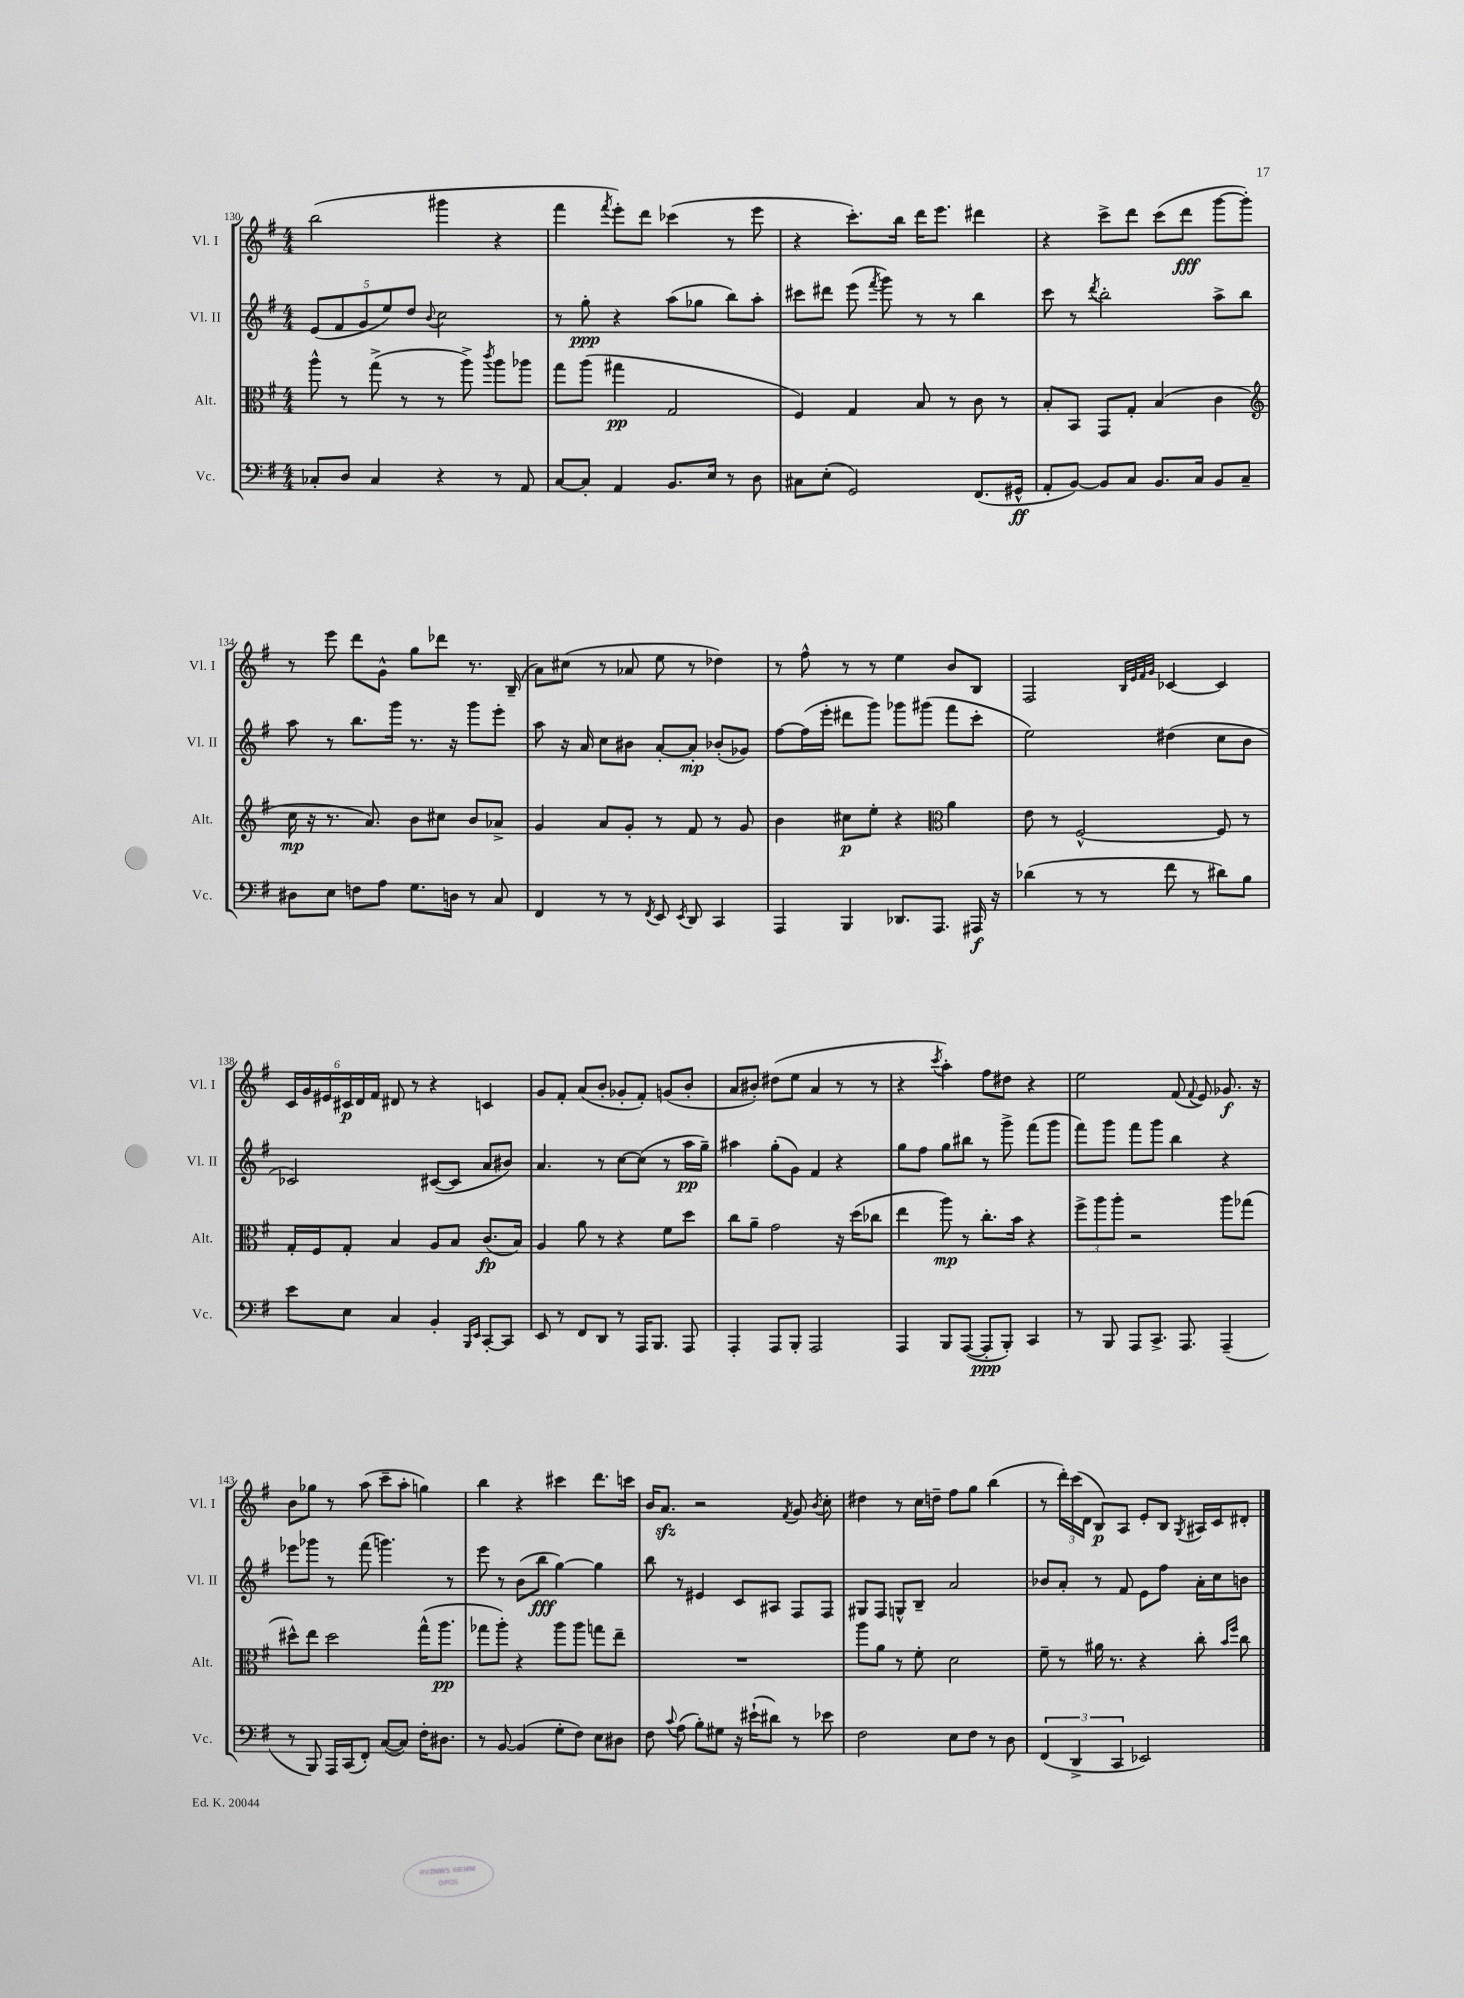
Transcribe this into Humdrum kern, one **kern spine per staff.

**kern	**kern	**kern	**kern
*staff4	*staff3	*staff2	*staff1
*clefF4	*clefC3	*clefG2	*clefG2
*k[f#]	*k[f#]	*k[f#]	*k[f#]
*M4/4	*M4/4	*M4/4	*M4/4
8C-'	8aa^^	(10e	(2bb
.	.	10f#	.
8D	8r	.	.
.	.	10g	.
4C-	(8gg^	.	.
.	.	10ee)	.
.	8r	.	.
.	.	10dd	.
.	.	8qqb	.
4r	8r	2cc	4ggg#
.	8aa^)	.	.
.	8qccc	.	.
8r	8aa	.	4r
8AA	8aa-	.	.
=	=	=	=
[8C	8gg	8r	4fff#
8C']	(8aa	8gg'	.
.	.	.	8qfff#
4AA	4gg#	4r	8eee')
.	.	.	8ddd
8.BB	2G	(8aa	(4ccc-
.	.	8gg-	.
16E	.	.	.
8r	.	8bb)	8r
8D	.	8aa'	8eee
=	=	=	=
8C#	4F#)	8ccc#	4r
(8E'	.	8ddd#	.
2GG)	4G	(8eee	8.ccc')
.	.	8qfff#	.
.	.	8ggg)	.
.	.	.	16bb
.	8B	8r	16ddd
.	.	.	8.eee
.	8r	8r	.
(8.FF#	8c	4bb	4ddd#
.	8r	.	.
16GG#^^	.	.	.
=	=	=	=
8AA'	8B'	8ccc	4r
[8BB)	8BB	8r	.
.	.	8qddd	.
8BB]	8GG	2bb'	8ccc^
8C	8G'	.	8ddd
8.BB	(4B	.	(8ccc
.	.	.	8ddd
16C	.	.	.
8BB	4c	8aa^	[8ggg
8C~	.	8bb	8ggg'])
=	=	=	=
*	*clefG2	*	*
8D#	16cc	8aa	8r
.	16r	.	.
8E	8.r	8r	8eee
8F	.	8.bb	8ddd
.	8.a)	.	.
8A	.	.	8g^^
.	.	16ggg	.
8.G	8b	8.r	8gg
.	8cc#	.	8ddd-
16D	.	16r	.
8r	8b	8ggg	8.r
8C	8a-^	8eee'	.
.	.	.	(16B~
=	=	=	=
4FF#	4g	8aa	8a)
.	.	16r	(8cc#
.	.	16a	.
8r	8a	8cc	8r
8r	8g'	8b#	8a-
8qFF#	.	.	.
8EE	8r	[8a'	8ee
8qEE	.	.	.
8DD	8f#	8a']	8r
4CC	8r	(8b-'	4dd-)
.	8g	8g-)	.
=	=	=	=
4AAA	4b	[8ff#	8r
.	.	(16ff#]	8ff#^^
.	.	16eee'	.
4BBB	8cc#	8ddd#	8r
.	8ee'	8ggg)	8r
8.DD-	4r	8ggg-	4ee
.	.	(8ggg#	.
8.AAA	.	.	.
*	*clefC3	*	*
.	4a	8fff#	8b
16AAA#	.	8ccc'	8B
16r	.	.	.
=	=	=	=
(4d-	8e	2ee)	2F#
.	8r	.	.
8r	[2F#^^	.	.
8r	.	.	.
.	.	.	32qqB
.	.	.	32qqe
.	.	.	32qqf#
.	.	.	32qqg
8f#	.	(4dd#	[4c-
8r	.	.	.
8d#)	8F#]	8cc	4c-]
8B	8r	8b	.
=	=	=	=
8e	16G'	2c-)	24c
.	.	.	24g
.	16F#	.	.
.	.	.	24e#
8E	8G'	.	24c#
.	.	.	24d
.	.	.	24f#
4C	4B	.	8d#
.	.	.	8r
4BB'	8A	([8c#	4r
.	8B	8c#]	.
16qqBBB	.	.	.
16qqEE	.	.	.
[8CC'	(8.c	8a	4c
8CC]	.	8b#)	.
.	16B)	.	.
=	=	=	=
8EE	4A	4.a	8g
8r	.	.	8f#'
8FF#	8a	.	(8a
8DD	8r	8r	8b'
8r	4r	[8cc	8g-'
16AAA	.	(8cc]	8f#')
8.BBB	.	.	.
.	8f#	8r	(8g
8AAA	8dd	16aa	8b'
.	.	16gg~)	.
=	=	=	=
4AAA'	8cc	4aa#	8a
.	8a~	.	8b#')
8AAA	2g	(8gg'	(8dd#
8BBB'	.	8g)	8ee
2AAA	.	4f#	4a
.	16r	4r	8r
.	(16dd	.	.
.	8cc-	.	8r
=	=	=	=
4AAA	4ee	8gg	4r
.	.	8ff#	.
.	.	.	8qccc
8BBB	8aa)	8gg	4aa')
([8AAA	8r	8bb#	.
8AAA']	8.cc'	8r	8ff#
8BBB')	.	8ggg^	8dd#
.	16b	.	.
4CC	4r	(8fff#	4r
.	.	8ggg	.
=	=	=	=
8r	12ff#^	8fff#)	2ee
.	12aa	.	.
8BBB	.	8ggg	.
.	12aa'	.	.
8AAA	2r	8fff#	.
8.CC^	.	8ggg	.
.	.	4bb	(8f#
8.AAA	.	.	.
.	.	.	8qqf#
.	.	.	8e)
(4AAA~	8aa	4r	8.g-
.	(8gg-	.	.
.	.	.	16r
=	=	=	=
8r	8dd#^^)	8eee-	8b
8BBB)	8ee	8ggg-	8gg-
16AAA	2dd#	8r	8r
(16CC	.	.	.
8FF#')	.	(8fff#	(8aa
([8C	.	4.ggg)	8ccc~
8C])	.	.	8aa'
16F#'	(16gg^^	.	4gg)
8.D#	8.aa	.	.
.	.	8r	.
=	=	=	=
8r	8gg-	8eee	4bb
[8BB	8aa')	8r	.
(4BB]	4r	(8b	4r
.	.	8bb	.
8G'	8aa	[4gg)	4ccc#
8F#)	8aa	.	.
8E	8gg	4gg]	8.ddd
8D#	8ee~	.	.
.	.	.	16ccc
=	=	=	=
8F#	1r	8bb	16b
.	.	.	8.a
8qqc	.	.	.
(8A	.	8r	.
8B')	.	4e#	2r
8G#	.	.	.
16r	.	8c	.
(16e#`	.	.	.
8d#)	.	8A#	.
.	.	.	8qf#
8r	.	8F#	8g
.	.	.	8qb
8e-	.	8F#	8cc'
=	=	=	=
2F#	8aa	8G#	4dd#
.	8a	8F#	.
.	8r	8G^^	8r
.	8f#'	8B~	16cc
.	.	.	16dd~
8E	2d	2a	8ff#
8F#	.	.	8gg
8r	.	.	(4bb
8D	.	.	.
=	=	=	=
(6FF#	8f#~	8b-	8r
.	8r	8a'	24ddd')
6DD^	.	.	(24ccc
.	.	.	24d
.	16a#	8r	8B)
.	8.r	.	.
6CC	.	.	.
.	.	8f#	8A
2EE-)	4r	8e	8e'
.	.	8ff#	8B
.	.	.	8qG
.	8cc'	16a'	16A#
.	.	16cc	16c
.	16qqb	.	.
.	16qqff#	.	.
.	8cc	8b	8d#'
==	==	==	==
*-	*-	*-	*-
